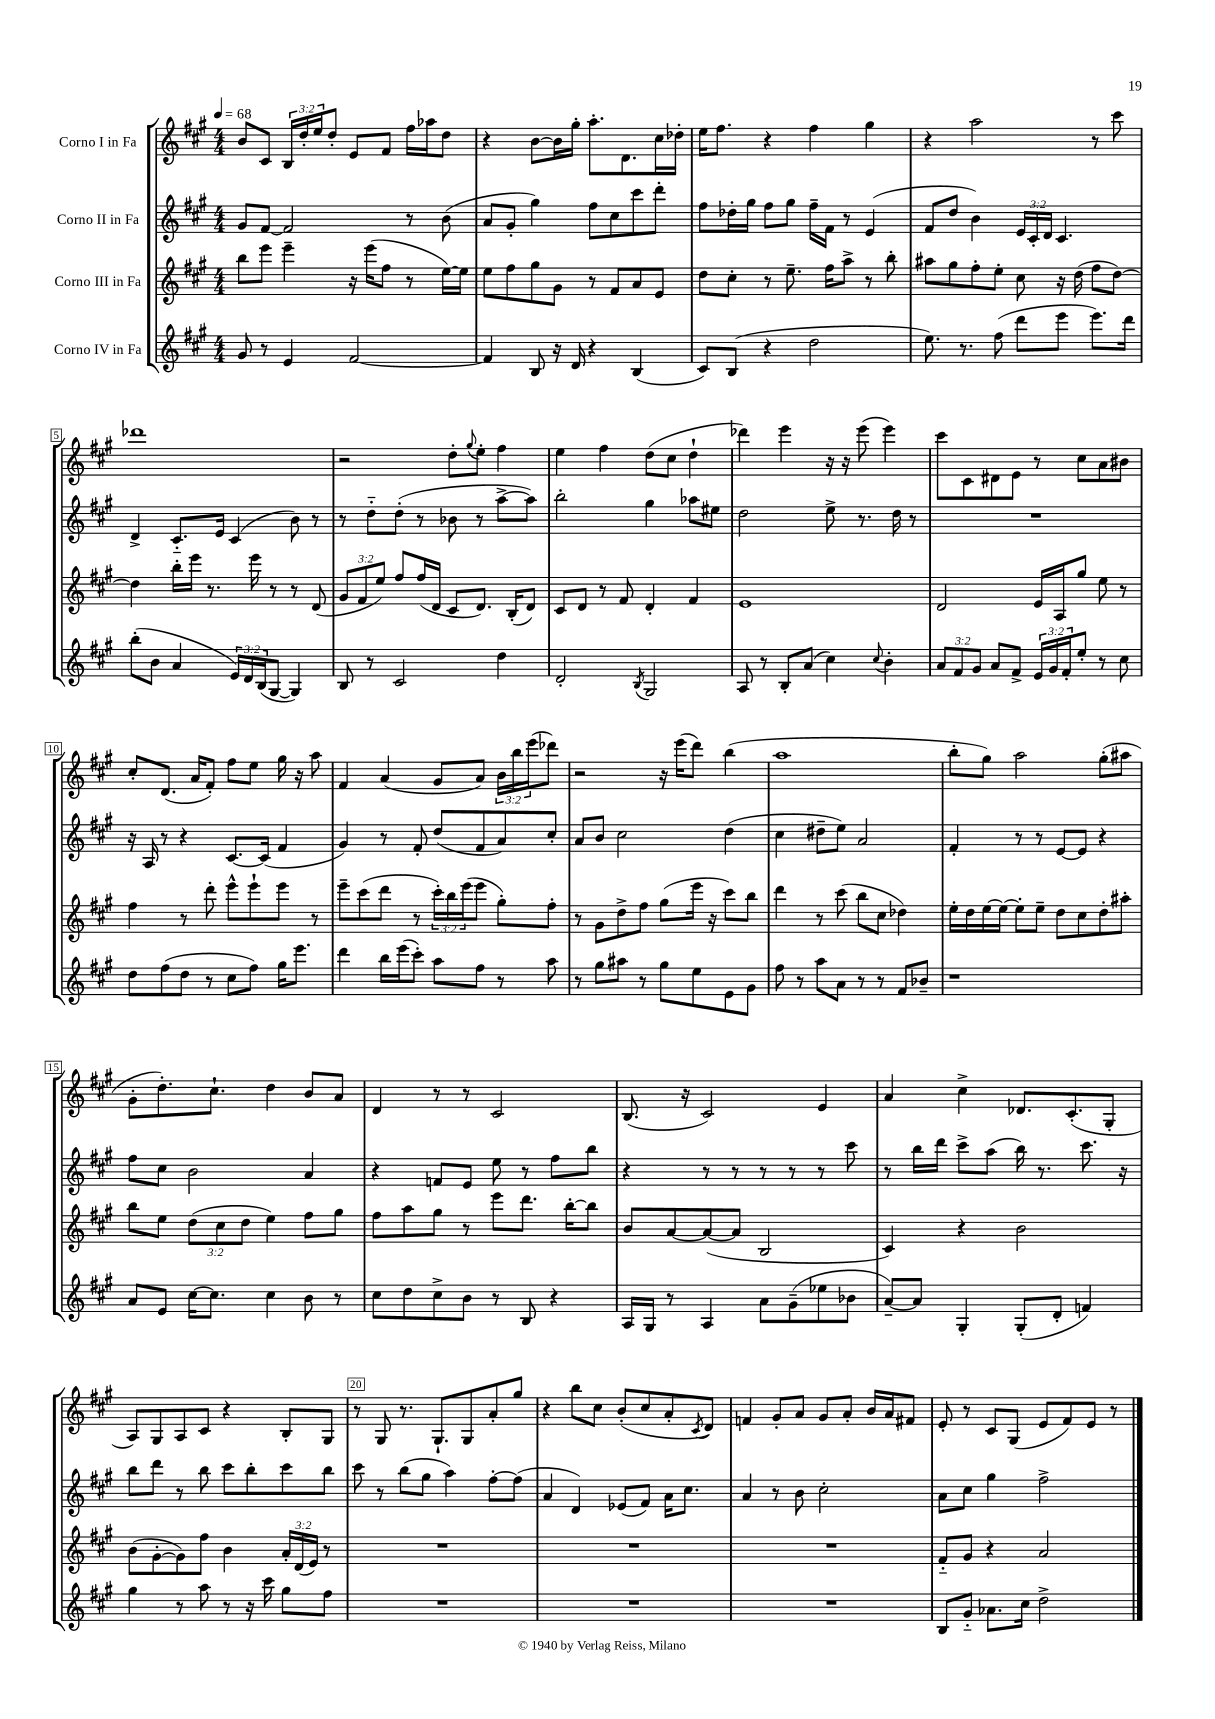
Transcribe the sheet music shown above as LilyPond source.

<<
\new StaffGroup <<
\new Staff = "s0" \with { instrumentName = "Corno I in Fa" } {
    \clef treble \key a \major \numericTimeSignature \time 4/4 \override Staff.TupletNumber.text = #tuplet-number::calc-fraction-text \tempo 4 = 68
    b'8 cis'8 \tuplet 3/2 { b16 d''16-. e''16 } d''8-. e'8 fis'8 fis''16 aes''16 d''8 |
    r4 b'8~ b'16 gis''16-. a''8.-. d'8. cis''16 des''16-. |
    e''16 fis''8. r4 fis''4 gis''4 |
    r4 a''2 r8 cis'''8 |
    des'''1 |
    r2 d''8-. \appoggiatura { gis''8 } e''8-. fis''4 |
    e''4 fis''4 d''8( cis''8 d''4-! |
    des'''4) e'''4 r16 r16 e'''8( e'''4) |
    cis'''8 cis'8 dis'8 e'8 r8 cis''8 a'8 bis'8 |
    cis''8-. d'8.( a'16 fis'8-.) fis''8 e''8 gis''16 r16 a''8 |
    fis'4 a'4( gis'8 a'8) \tuplet 3/2 { b'16 b''16 e'''16( } des'''8) |
    r2 r16 e'''16( d'''8) b''4( |
    a''1 |
    b''8-. gis''8) a''2 gis''8-.( ais''8 |
    gis'8-. d''8.-.) cis''8.-! d''4 b'8 a'8 |
    d'4 r8 r8 cis'2 |
    b8.( r16 cis'2) e'4 |
    a'4 cis''4-> des'8. cis'8.-.( gis8-. |
    a8) gis8 a8 cis'8 r4 b8-. gis8 |
    r8 gis8 r8. gis8.-! gis8 a'8-. gis''8 |
    r4 b''8 cis''8 b'8-.( cis''8 a'8-. \acciaccatura { cis'8 } d'8) |
    f'4 gis'8-. a'8 gis'8 a'8-. b'16 a'16 fis'8 |
    e'8-. r8 cis'8 gis8( e'8 fis'8) e'8 r8 \bar "|." |
}
\new Staff = "s1" \with { instrumentName = "Corno II in Fa" } {
    \clef treble \key a \major \numericTimeSignature \time 4/4 \override Staff.TupletNumber.text = #tuplet-number::calc-fraction-text
    gis'8 fis'8~ fis'2 r8 b'8( |
    a'8 gis'8-. gis''4) fis''8 cis''8 cis'''8 d'''8-. |
    fis''8 des''16-. gis''16 fis''8 gis''8 fis''16-- fis'16 r8 e'4( |
    fis'8 d''8 b'4) \tuplet 3/2 { e'16 cis'16-. d'16 } cis'4. |
    d'4-> cis'8.-_ e'16 cis'4( b'8) r8 |
    r8 d''8-_ d''8-.( r8 bes'8 r8 a''8~-> a''8) |
    b''2-. gis''4 aes''8 eis''8 |
    d''2 e''8-> r8. d''16 r8 |
    R1 |
    r16 a16 r8 r4 cis'8.~ cis'16( fis'4 |
    gis'4) r8 fis'8-. d''8( fis'8 a'8) cis''8-. |
    a'8 b'8 cis''2 d''4( |
    cis''4 dis''8-- e''8) a'2 |
    fis'4-. r8 r8 e'8~ e'8 r4 |
    fis''8 cis''8 b'2 a'4 |
    r4 f'8 e'8 e''8 r8 fis''8 b''8 |
    r4 r8 r8 r8 r8 r8 cis'''8 |
    r8 b''16 d'''16 cis'''8-> a''8( b''16) r8. cis'''8. r16 |
    b''8 d'''8 r8 b''8 cis'''8 b''8-. cis'''8 b''8 |
    cis'''8 r8 b''8( gis''8 a''4) fis''8~-. fis''8( |
    a'4 d'4) ees'8( fis'8) a'16 cis''8. |
    a'4 r8 b'8 cis''2-. |
    a'8 cis''8 gis''4 fis''2-> \bar "|." |
}
\new Staff = "s2" \with { instrumentName = "Corno III in Fa" } {
    \clef treble \key a \major \numericTimeSignature \time 4/4 \override Staff.TupletNumber.text = #tuplet-number::calc-fraction-text
    b''8 e'''8 e'''4-- r16 e'''16( fis''8 r8 e''16~) e''16 |
    e''8 fis''8 gis''8 gis'8 r8 fis'8 a'8 e'8 |
    d''8 cis''8-. r8 e''8.-- fis''16 a''8-> r8 b''8-. |
    ais''8 gis''8 fis''8-. e''8-. cis''8 r16 d''16( fis''8 d''8~) |
    d''4 b''16-. e'''16 r8. e'''16 r8 r8 d'8( |
    \tuplet 3/2 { gis'8 fis'8 e''8) } fis''8 fis''16( d'16 cis'8 d'8.) b16-.( d'8) |
    cis'8 d'8 r8 fis'8 d'4-. fis'4 |
    e'1 |
    d'2 e'16 a16 gis''8 e''8 r8 |
    fis''4 r8 d'''8-. e'''8-^ e'''8-! e'''8 r8 |
    e'''8-- cis'''8( d'''8 r8 \tuplet 3/2 { cis'''16-.) b''16 e'''16( } e'''8 gis''8-.) fis''8-. |
    r8 gis'8 d''8-> fis''8 gis''8( e'''16 r16 cis'''8) b''8 |
    d'''4 r8 cis'''8( b''8 cis''8 des''4) |
    e''16-. d''16 e''16~ e''16~ e''8-. e''8-- d''8 cis''8 d''8-. ais''8-. |
    b''8 e''8 \tuplet 3/2 { d''8( cis''8 d''8 } e''4) fis''8 gis''8 |
    fis''8 a''8 gis''8 r8 e'''8 d'''8. b''16~-. b''8 |
    b'8 a'8~ a'8~( a'8 b2 |
    cis'4) r4 b'2 |
    b'8( gis'8~-. gis'8) fis''8 b'4 \tuplet 3/2 { a'16-. d'16( e'16) } r8 |
    R1 |
    R1 |
    R1 |
    fis'8-_ gis'8 r4 a'2 \bar "|." |
}
\new Staff = "s3" \with { instrumentName = "Corno IV in Fa" } {
    \clef treble \key a \major \numericTimeSignature \time 4/4 \override Staff.TupletNumber.text = #tuplet-number::calc-fraction-text
    gis'8 r8 e'4 fis'2~ |
    fis'4 b8 r16 d'16 r4 b4( |
    cis'8) b8( r4 d''2 |
    e''8.) r8. fis''8( d'''8 e'''8 e'''8.) d'''16 |
    b''8-.( b'8 a'4 \tuplet 3/2 { e'16) d'16 b16( } gis8~ gis4) |
    b8 r8 cis'2 d''4 |
    d'2-. \acciaccatura { b8 } gis2 |
    a8 r8 b8-. a'8( cis''4) \appoggiatura { cis''8 } b'4-. |
    \tuplet 3/2 { a'8 fis'8 gis'8 } a'8 fis'8-> \tuplet 3/2 { e'16 gis'16 fis'16-. } e''8-. r8 cis''8 |
    d''8 fis''8( d''8 r8 cis''8 fis''8) gis''16 e'''8. |
    d'''4 b''16 e'''16( cis'''8-.) a''8 fis''8 r8 a''8 |
    r8 gis''8 ais''8 r8 gis''8 e''8 e'8 gis'8 |
    fis''8 r8 a''8 a'8 r8 r8 fis'8 bes'8-- |
    r1 |
    a'8 e'8 cis''16~ cis''8. cis''4 b'8 r8 |
    cis''8 d''8 cis''8-> b'8 r8 b8 r4 |
    a16 gis16 r8 a4 a'8 gis'8--( ees''8 bes'8 |
    a'8~--) a'8 gis4-. gis8-.( d'8-. f'4) |
    gis''4 r8 a''8 r8 r16 cis'''16 gis''8 fis''8 |
    R1 |
    R1 |
    R1 |
    b8 gis'8-_ aes'8. cis''16 d''2-> \bar "|." |
}
>>
>>
\layout { \context { \Score \override BarNumber.break-visibility = ##(#f #t #t) barNumberVisibility = #(every-nth-bar-number-visible 5) \override BarNumber.stencil = #(make-stencil-boxer 0.1 0.3 ly:text-interface::print) } }
